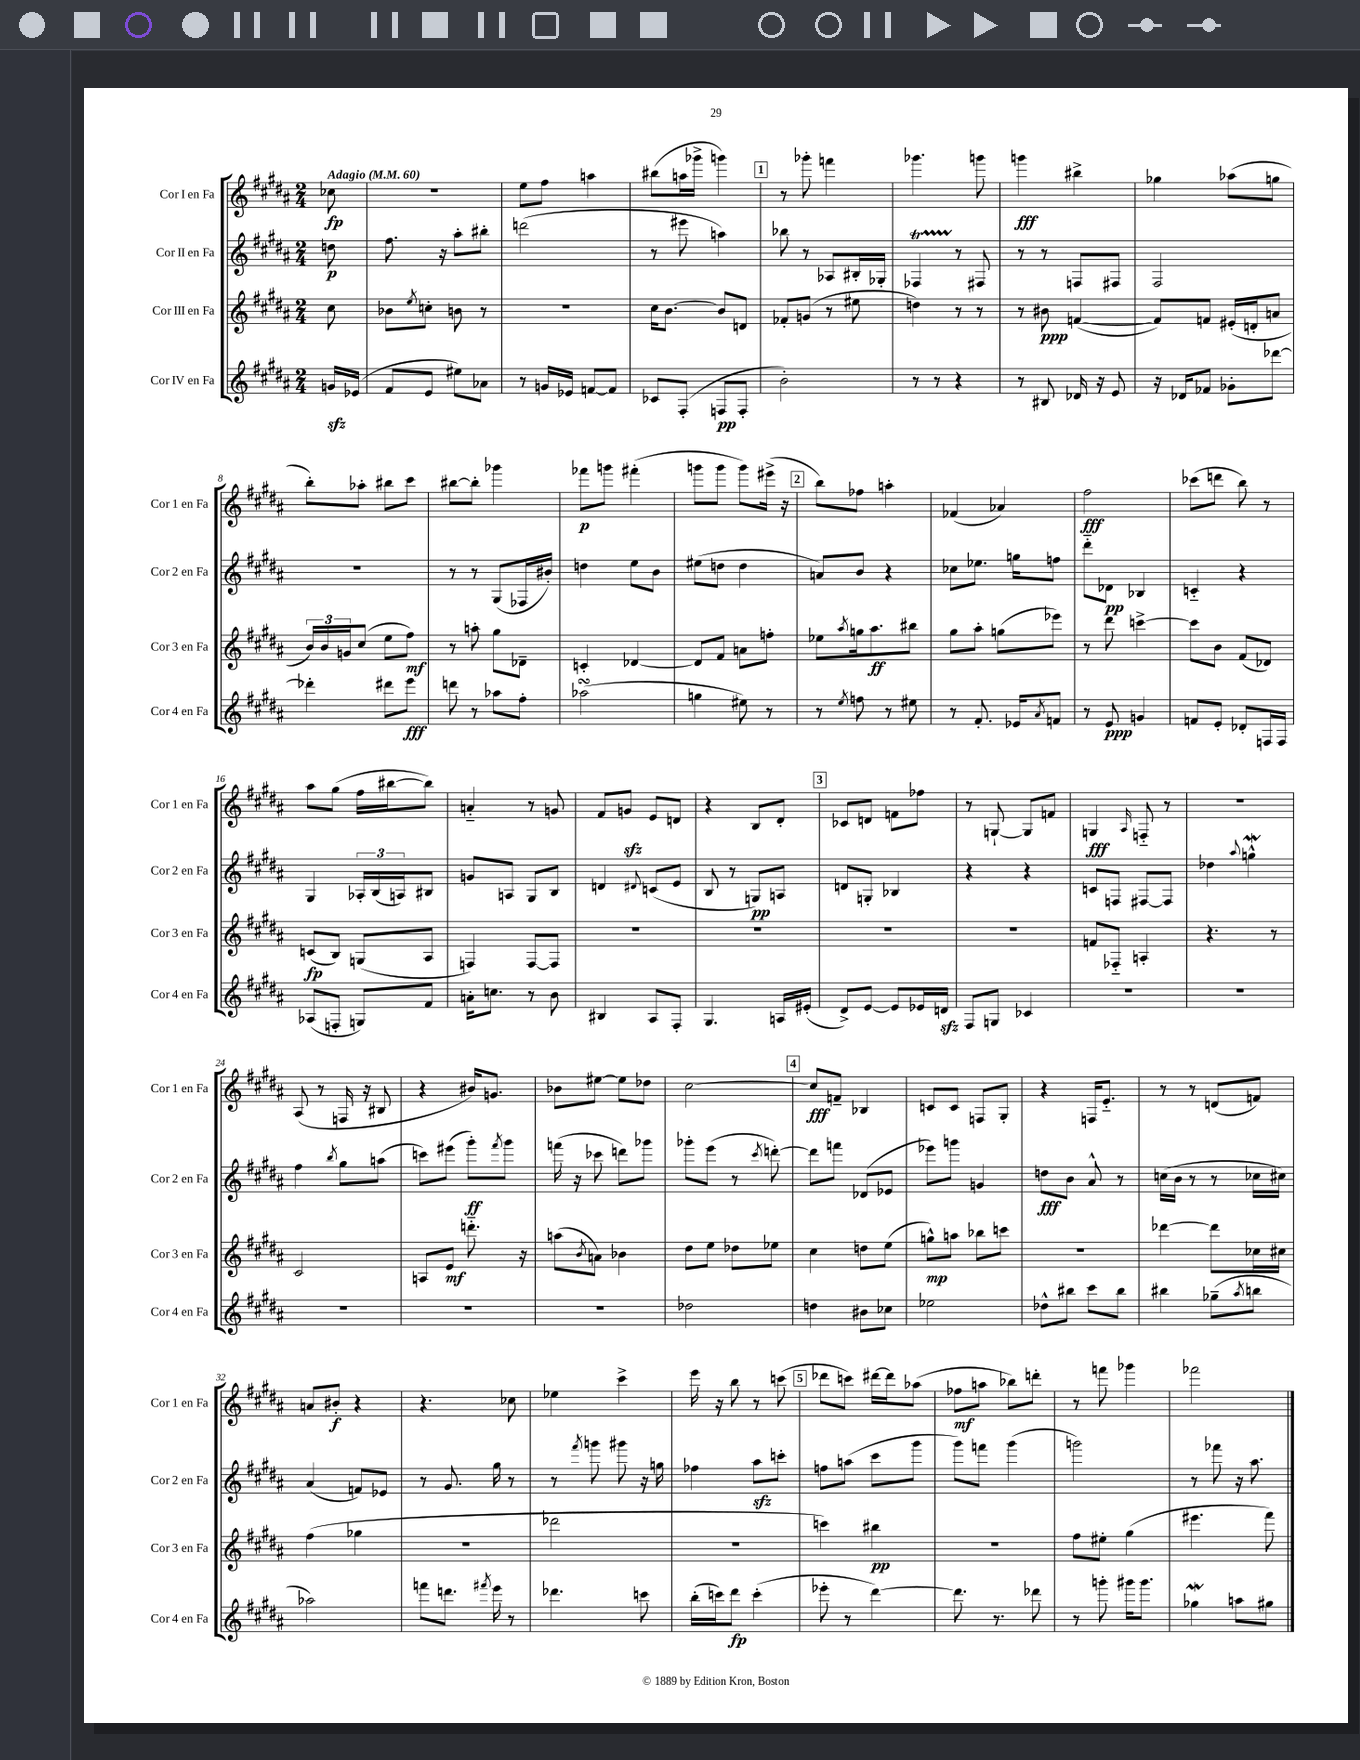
<<
\new StaffGroup <<
\new Staff = "s0" \with { instrumentName = "Cor I en Fa" shortInstrumentName = "Cor 1 en Fa" } {
    \clef treble \key b \major \numericTimeSignature \time 2/4 \partial 8 \tempo "Adagio" 4 = 60
    ces''8\fp |
    r2 |
    e''8 fis''8 a''4 |
    bis''8( a''16 ges'''16-> g'''4) |
    \mark \markup { \box "1" } r8 ges'''8-. f'''4 |
    ges'''4. g'''8 |
    g'''4\fff bis''4-> |
    ges''4 aes''8( g''8 |
    b''8-.) aes''8-. bis''8 cis'''8 |
    bis''8~ bis''8-. ges'''4 |
    fes'''8\p g'''8 fis'''4-.( |
    g'''8 g'''8 g'''8) eis'''16->( r16 |
    \mark \markup { \box "2" } b''8) fes''8 a''4-. |
    fes'4( aes'4) |
    fis''2\fff |
    ces'''8( d'''8 b''8) r8 |
    ais''8 gis''8( fis''16 bis''16~ bis''8) |
    a'4-_ r8 g'8 |
    fis'8 g'8\sfz e'8 d'8 |
    r4 b8 dis'8-. |
    \mark \markup { \box "3" } ces'8 d'8 f'8 fes''8 |
    r8 g8~-! g8 f'8 |
    g4\fff \grace { ais16 } f8-_ r8 |
    R2 |
    ais8( r8 f16 r16 bis8 |
    r4 bis'16) g'8. |
    bes'8 eis''8~ eis''8 des''8 |
    cis''2~ |
    \mark \markup { \box "4" } cis''8\fff f'8-- bes4 |
    c'8 c'8 f8 gis8-. |
    r4 f16 e'8.-_ |
    r8 r8 d'8( f'8) |
    a'8 bis'8-.\f r4 |
    r4. ces''8 |
    ees''4 cis'''4-> |
    e'''16 r16 b''8 r8 c'''8( |
    \mark \markup { \box "5" } des'''8 c'''8) dis'''16~ dis'''16 aes''8( |
    fes''8\mf a''8 bes''8) d'''8-. |
    r8 f'''8 ges'''4 |
    fes'''2 \bar "|." |
}
\new Staff = "s1" \with { instrumentName = "Cor II en Fa" shortInstrumentName = "Cor 2 en Fa" } {
    \clef treble \key b \major \numericTimeSignature \time 2/4 \partial 8
    d''8\p |
    fis''8. r16 ais''8-. bis''8-. |
    d'''2( |
    r8 eis'''8 a''4) |
    \mark \markup { \box "1" } bes''8 r8 aes8 bis16-. ges16-. |
    fes4\startTrillSpan r8\stopTrillSpan fis8 |
    r8 r8 f8 fis8 |
    fis2 |
    R2 |
    r8 r8 gis8( fes16 bis'16-.) |
    d''4 e''8 b'8 |
    eis''8( d''8 d''4 |
    \mark \markup { \box "2" } a'8) b'8 r4 |
    ces''8 ees''8. g''16 f''8 |
    dis'''8-_ des'8\pp bes4 |
    c'4-_ r4 |
    gis4 \tuplet 3/2 { aes16-. b16( a16) } bis8 |
    g'8 a8 gis8 b8 |
    d'4 \appoggiatura { dis'8 } c'8( e'8 |
    b8 r8 g8\pp) a8 |
    \mark \markup { \box "3" } d'8 g8-. bes4 |
    r4 r4 |
    c'8 f8 fis8~ fis8 |
    des''4 \appoggiatura { ais''8 } g''4-^\mordent |
    fis''4 \acciaccatura { b''8 } gis''8 a''8( |
    c'''8) eis'''8( gis'''8-.\ff) \acciaccatura { fis'''8 } gis'''8 |
    f'''16( r16 ces'''8 d'''8) ges'''8 |
    ges'''8-. e'''8( r8 \acciaccatura { cis'''8 } d'''8~-.) |
    \mark \markup { \box "4" } d'''8 f'''8 des'8( ees'8 |
    ees'''8) g'''8 g'4 |
    d''8\fff b'8 ais'8-^ r8 |
    c''16( b'16 r8 r8 ces''16 cis''16) |
    ais'4( f'8) ees'8 |
    r8 gis'8. gis''16 r8 |
    r8 \acciaccatura { fis'''8 } g'''8 gis'''8 r16 g''16 |
    fes''4 ais''8\sfz c'''8-. |
    \mark \markup { \box "5" } f''8 a''8( cis'''8 gis'''8 |
    gis'''8) f'''8 gis'''4( |
    g'''2) |
    r8 fes'''8 r16 ais''8. \bar "|." |
}
\new Staff = "s2" \with { instrumentName = "Cor III en Fa" shortInstrumentName = "Cor 3 en Fa" } {
    \clef treble \key b \major \numericTimeSignature \time 2/4 \partial 8
    cis''8 |
    bes'8 \acciaccatura { e''8 } c''8-. b'8 r8 |
    r2 |
    cis''16 b'8.~ b'8 d'8 |
    \mark \markup { \box "1" } fes'8-. g'8( r8 eis''8 |
    d''4) r8 r8 |
    r8 bis'8\ppp f'4~( |
    f'8) f'8 eis'16-.( d'16-. a'8 |
    \tuplet 3/2 { b'16) b'16 g'16 } cis''8( e''8 fis''8\mf) |
    r8 a''8-. gis''8 des'8-- |
    c'4-. des'4~ |
    des'8 fis'8 a'8 f''8-. |
    \mark \markup { \box "2" } ees''8 \acciaccatura { ais''8 } g''16 ais''8.\ff bis''8 |
    gis''8 ais''8-. g''8( ees'''8) |
    r8 dis'''8 c'''4~-> |
    c'''8 b'8 fis'8( des'8) |
    c'8\fp( b8) g8( ais8 |
    f4) f8~ f8 |
    R2 |
    R2 |
    \mark \markup { \box "3" } R2 |
    R2 |
    f'8 fes8-_ a4-. |
    r4. r8 |
    cis'2 |
    a8 e'8\mf d'''8.-_ r16 |
    a''8( \acciaccatura { b'8 } a'8) bes'4 |
    dis''8 e''8 des''8 ees''8 |
    \mark \markup { \box "4" } cis''4 d''8 e''8( |
    g''8-^\mp) a''8 bes''8 c'''8 |
    R2 |
    des'''4~ des'''8 ces''16 cis''16 |
    fis''4( ges''4 |
    R2 |
    des'''2 |
    R2 |
    \mark \markup { \box "5" } c'''4) bis''4\pp |
    r2 |
    fis''8 eis''8-. gis''4( |
    eis'''4. fis'''8) \bar "|." |
}
\new Staff = "s3" \with { instrumentName = "Cor IV en Fa" shortInstrumentName = "Cor 4 en Fa" } {
    \clef treble \key b \major \numericTimeSignature \time 2/4 \partial 8
    g'16\sfz ees'16( |
    fis'8 e'8 eis''8) aes'8 |
    r8 g'16 ees'16 f'8~ f'8 |
    ces'8 fis8-.( f8\pp f8-. |
    \mark \markup { \box "1" } b'2-.) |
    r8 r8 r4 |
    r8 bis8 des'16 r16 e'8 |
    r16 des'16 fes'8 ges'8-. des'''8~ |
    des'''4-. dis'''8 e'''8\fff |
    d'''8 r8 aes''8 fis''8-. |
    aes''2\turn( |
    g''4 eis''8) r8 |
    \mark \markup { \box "2" } r8 \acciaccatura { e''8 } f''8 r8 eis''8 |
    r8 fis'8.-. ees'16 \acciaccatura { ais'8 } f'8 |
    r8 e'8\ppp g'4 |
    f'8 e'8-. des'8-. f16 f16 |
    aes8( f8-. g8) fis'8 |
    a'16-. c''8. r8 b'8 |
    bis4 ais8 fis8-. |
    gis4. a16 eis'16-.( |
    \mark \markup { \box "3" } dis'8->) e'8~ e'8 ees'16 d'16\sfz |
    fis8 g8 ces'4 |
    R2 |
    R2 |
    R2 |
    R2 |
    R2 |
    des''2 |
    \mark \markup { \box "4" } d''4 bis'8 ces''8 |
    ees''2 |
    des''8-^ bis''8 cis'''8 bis''8 |
    bis''4 ges''8--( \acciaccatura { ais''8 } b''8 |
    aes''2) |
    f'''8 d'''8. \acciaccatura { fis'''8 } e'''16 r8 |
    des'''4. c'''8 |
    b''16-.( c'''16) dis'''8\fp c'''4-.( |
    \mark \markup { \box "5" } ees'''8-. r8 dis'''4~) |
    dis'''8. r8. des'''8 |
    r8 g'''8-. gis'''16 gis'''8. |
    ges''4\mordent a''8 gis''8 \bar "|." |
}
>>
>>
